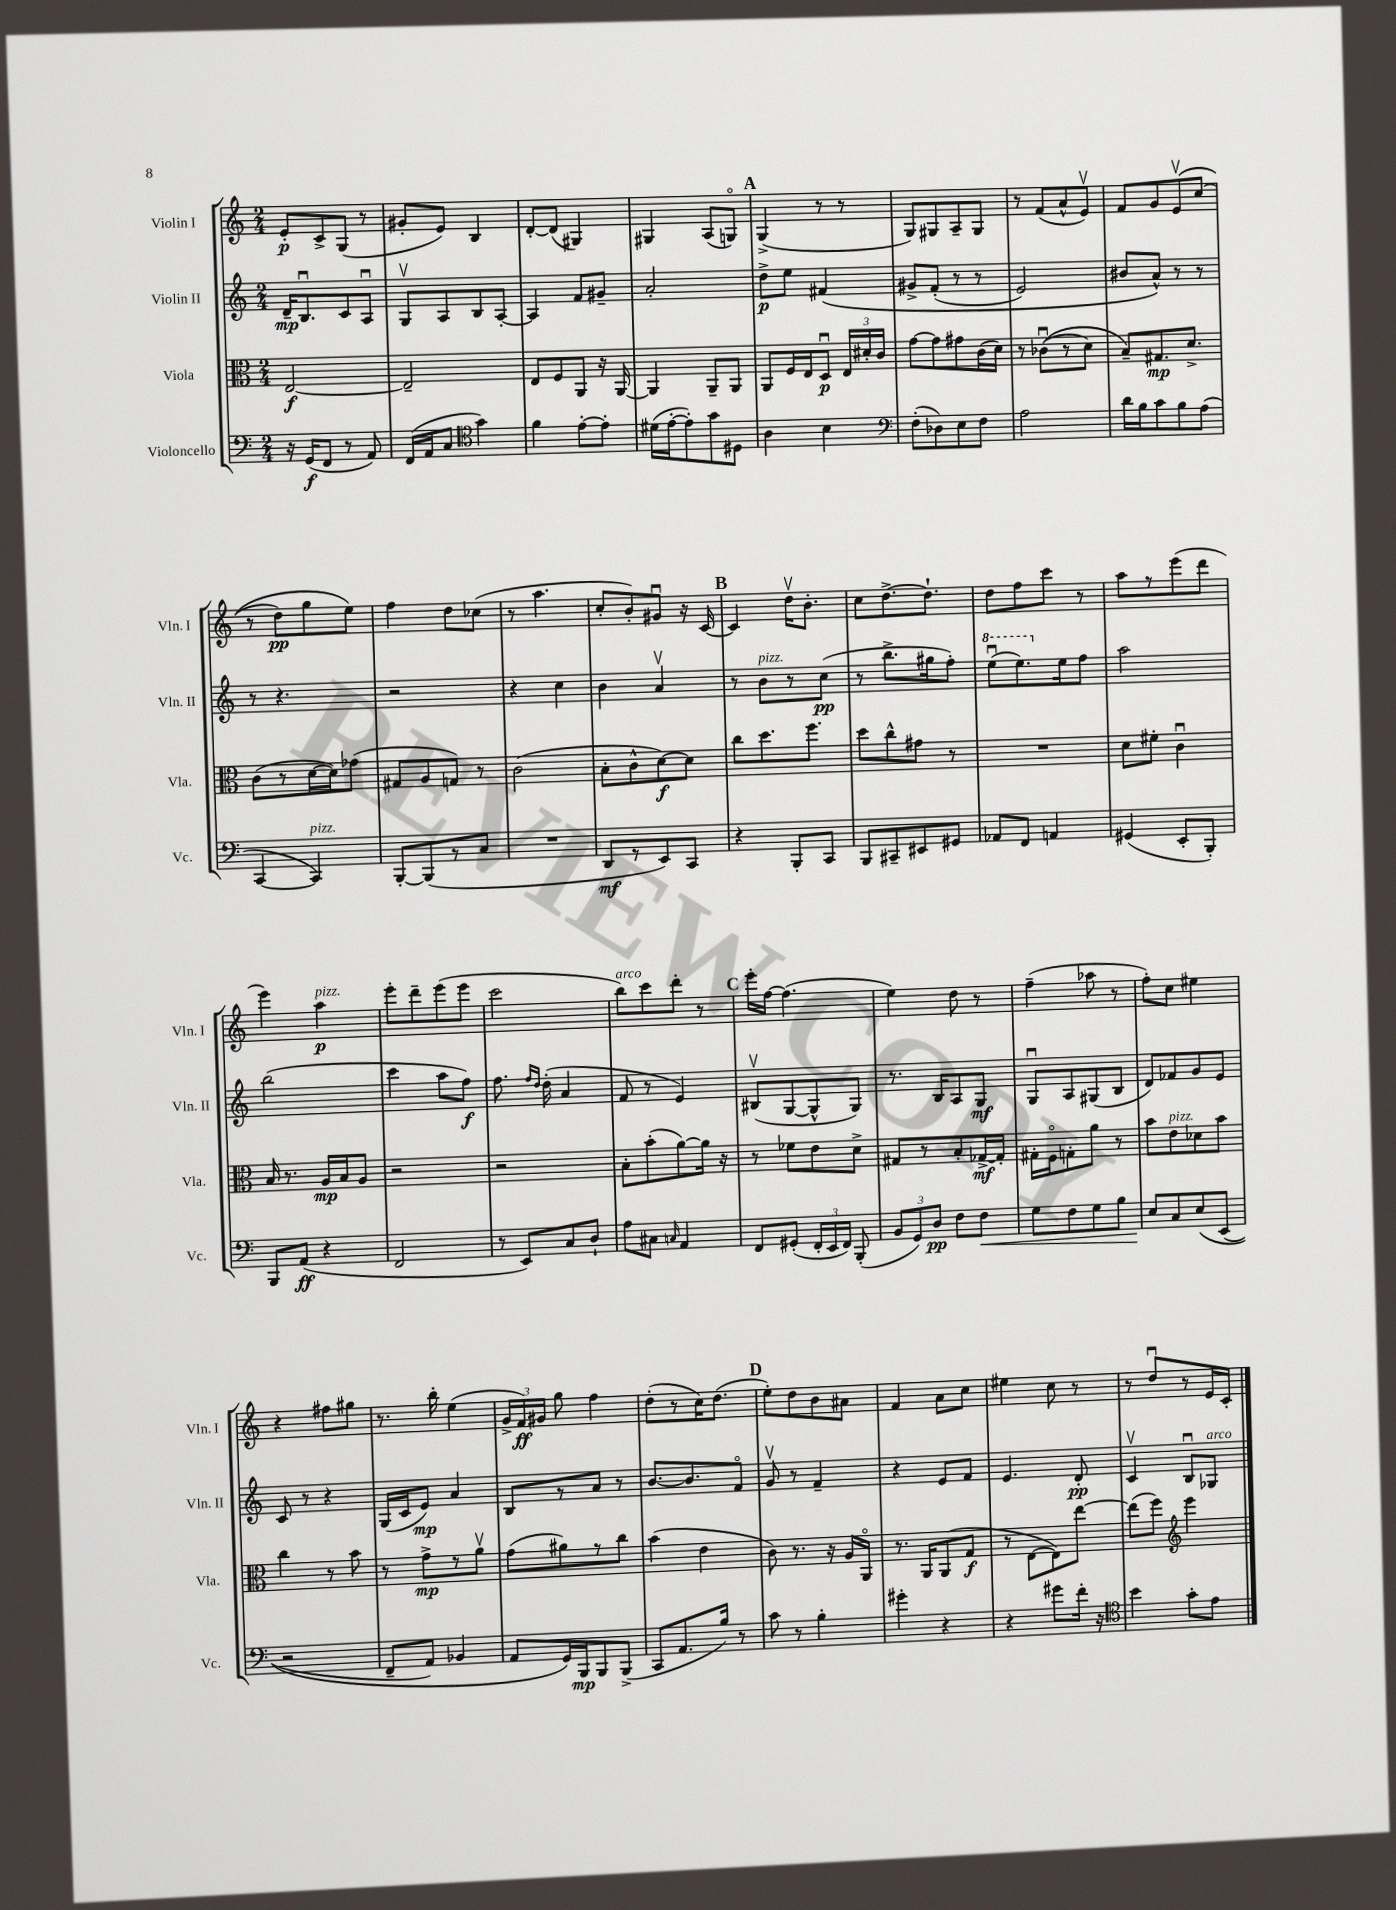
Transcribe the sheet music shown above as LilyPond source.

<<
\new StaffGroup <<
\new Staff = "s0" \with { instrumentName = "Violin I" shortInstrumentName = "Vln. I" } {
    \clef treble \key c \major \numericTimeSignature \time 2/4
    \autoBeamOff e'8[-.\p c'8-> g8]( r8 |
    gis'8[-. e'8]) b4 |
    d'8[~-. d'8]( gis4) |
    gis4 a8[( g8]\flageolet) |
    \mark \markup { \bold "A" } g4->( r8 r8 |
    g8[) gis8 a8-- gis8] |
    r8 f'8[( a'8-^ e'8]\upbow) |
    f'8[ g'8 e'8\upbow\( c''8]( |
    r8 d''8[\pp) g''8 e''8]\) |
    f''4 d''8[ ces''8]( |
    r8 a''4. |
    c''8[-. b'8-.) gis'8]\downbow r16 c'16~ |
    \mark \markup { \bold "B" } c'4 d''16[\upbow b'8.]-. |
    c''8[ d''8.~-> d''8.]-! |
    d''8[ f''8 c'''8] r8 |
    a''8[ r8 e'''8( d'''8] |
    e'''4) a''4\p^\markup { \italic "pizz." } |
    e'''8[-. d'''8-- e'''8( e'''8] |
    c'''2 |
    b''8[^\markup { \italic "arco" }) c'''8 d'''8]-. r8 |
    \mark \markup { \bold "C" } e'''16[-. f''16]~ f''4.( |
    e''4) d''8 r8 |
    f''4--( aes''8 r8 |
    f''8[-.) c''8] eis''4 |
    r4 fis''8[ gis''8] |
    r8. b''16-. e''4( |
    \tuplet 3/2 { g'16[-> f'16\ff) gis'16] } g''8 f''4 |
    d''8[-.( r8 c''16) d''8.]( |
    \mark \markup { \bold "D" } e''8[-.) d''8 b'8 ais'8] |
    f'4 a'8[ c''8] |
    eis''4 c''8 r8 |
    r8 d''8[\downbow r8 e'16 c'16]-. \bar "|." |
}
\new Staff = "s1" \with { instrumentName = "Violin II" shortInstrumentName = "Vln. II" } {
    \clef treble \key c \major \numericTimeSignature \time 2/4
    \autoBeamOff d'16[--\mp b8.\downbow c'8 a8]\downbow |
    g8[\upbow a8 b8 a8]~-. |
    a4 f'8[ gis'8]-- |
    a'2-. |
    \mark \markup { \bold "A" } d''8[->\p e''8] fis'4\( |
    gis'8[-> f'8]-.( r8 r8 |
    e'2) |
    bis'8[ a'8]-^\) r8 r8 |
    r8 r4. |
    r2 |
    r4 c''4 |
    b'4 a'4\upbow |
    \mark \markup { \bold "B" } r8 b'8[^\markup { \italic "pizz." } r8 c''8]\pp( |
    r8 b''8.[-> gis''16 f''8]-.) |
    \ottava #1 e'''8[\downbow( e'''8.) \ottava #0 e''16 f''8] |
    a''2 |
    b''2( |
    c'''4 a''8[ f''8]\f) |
    f''8. \grace { f''16[ d''16] } d''16-.( a'4 |
    f'8 r8 e'4) |
    \mark \markup { \bold "C" } bis8[\upbow( g8~ g8-^ g8]) |
    r8. b16[ a8 g8]\mf |
    g8[\downbow a8 gis8( b8] |
    d'8[) fes'8 g'8 e'8] |
    c'8 r8 r4 |
    g16[( c'16 e'8]\mp) a'4 |
    b8[ r8 a'8] r8 |
    b'8.[~ b'8. f'8]\flageolet |
    \mark \markup { \bold "D" } g'8\upbow r8 f'4-- |
    r4 e'8[ f'8] |
    e'4. d'8-.\pp |
    c'4\upbow b8[\downbow ges8]^\markup { \italic "arco" } \bar "|." |
}
\new Staff = "s2" \with { instrumentName = "Viola" shortInstrumentName = "Vla." } {
    \clef alto \key c \major \numericTimeSignature \time 2/4
    \autoBeamOff e2~\f |
    e2-- |
    e8[ f8 a,8] r16 a,16~ |
    a,4 a,8[-- a,8] |
    \mark \markup { \bold "A" } a,8[ f16 e16 d8]\downbow\p \tuplet 3/2 { e16[ dis'16-. c'16] } |
    g'8[~ g'8 gis'8 c'16( d'16]) |
    r8 ces'8[\downbow(\( r8 d'8]) |
    b8[--\) gis8.\mp d'8.]-> |
    c'8[( r8 d'16~ d'16) ges'8]( |
    gis8[ a8 g8]) r8 |
    c'2( |
    b8[-. c'8-^ d'8~\f) d'8] |
    \mark \markup { \bold "B" } c''8[ d''8. f''8.] |
    d''8[ c''8-^ gis'8] r8 |
    R2 |
    d'8[ fis'8]-. c'4\downbow |
    b16 r8. a16[\mp b16 a8] |
    r2 |
    r2 |
    b8[-. b'8-.( a'8~) a'16] r16 |
    \mark \markup { \bold "C" } r8 fes'8[ e'8 d'8]-> |
    gis8[ r8 b8-. ges16~->\mf ges16]-. |
    gis16[-. f16\flageolet g8-. a'8] r8 |
    b'8[ e'8^\markup { \italic "pizz." } des'8 b'8] |
    c''4 r8 b'8 |
    r8 g'8[->\mp r8 a'8]\upbow |
    g'8[( ais'8) r8 c''8] |
    b'4( e'4 |
    \mark \markup { \bold "D" } c'8) r8. r16 a16[ a,16]\flageolet |
    r8. a,16[ a,8( g8]\f |
    r8 e8[~ e8) e''8]~ |
    e''8[( f''8]) \clef treble e'''4 \bar "|." |
}
\new Staff = "s3" \with { instrumentName = "Violoncello" shortInstrumentName = "Vc." } {
    \clef bass \key c \major \numericTimeSignature \time 2/4
    \autoBeamOff r16 g,16[\f( f,8] r8 a,8) |
    f,16[( a,16 c8] \clef tenor g'4) |
    f'4 e'8[~-. e'8]-. |
    dis'16[( e'16~-. e'8-.) g'8 dis8] |
    \mark \markup { \bold "A" } a4 b4 |
    \clef bass f8[-.( des8) e8 f8] |
    a2 |
    d'16[ b16 c'8 b8 a8]( |
    c,4~ c,4^\markup { \italic "pizz." }) |
    b,,8[~-. b,,8( r8 c8] |
    R2 |
    d,8[\mf r8 e,8) c,8] |
    \mark \markup { \bold "B" } r4 b,,8[-. c,8] |
    b,,8[ cis,8-- eis,8 gis,8] |
    aes,8[ f,8] a,4 |
    gis,4( e,8[-. b,,8]-.) |
    b,,8[ a,8]\ff( r4 |
    f,2 |
    r8 e,8[) c8 d8]-! |
    a8[ cis8] \grace { c16 } a,4 |
    \mark \markup { \bold "C" } f,8[ gis,8]-.( \tuplet 3/2 { f,16[-. e,16 f,16]) } b,,8-.( |
    \tuplet 3/2 { b,8[ g,8) d8]\pp } f8[ f8]\< |
    g8[ f8 g8 b8] |
    e8[\! c8 e8\( e,8]( |
    r2 |
    f,8[-- a,8]) bes,4 |
    a,8[ g,16\) b,,16\mp b,,8 b,,8]->( |
    c,8[ a,8. b16]) r8 |
    \mark \markup { \bold "D" } c'8 r8 b4-. |
    gis'4-. r4 |
    r4 gis'8[ f'16]-. r16 |
    \clef tenor b'4 g'8[-. e'8] \bar "|." |
}
>>
>>
\layout { \context { \Score \remove "Bar_number_engraver" } }
